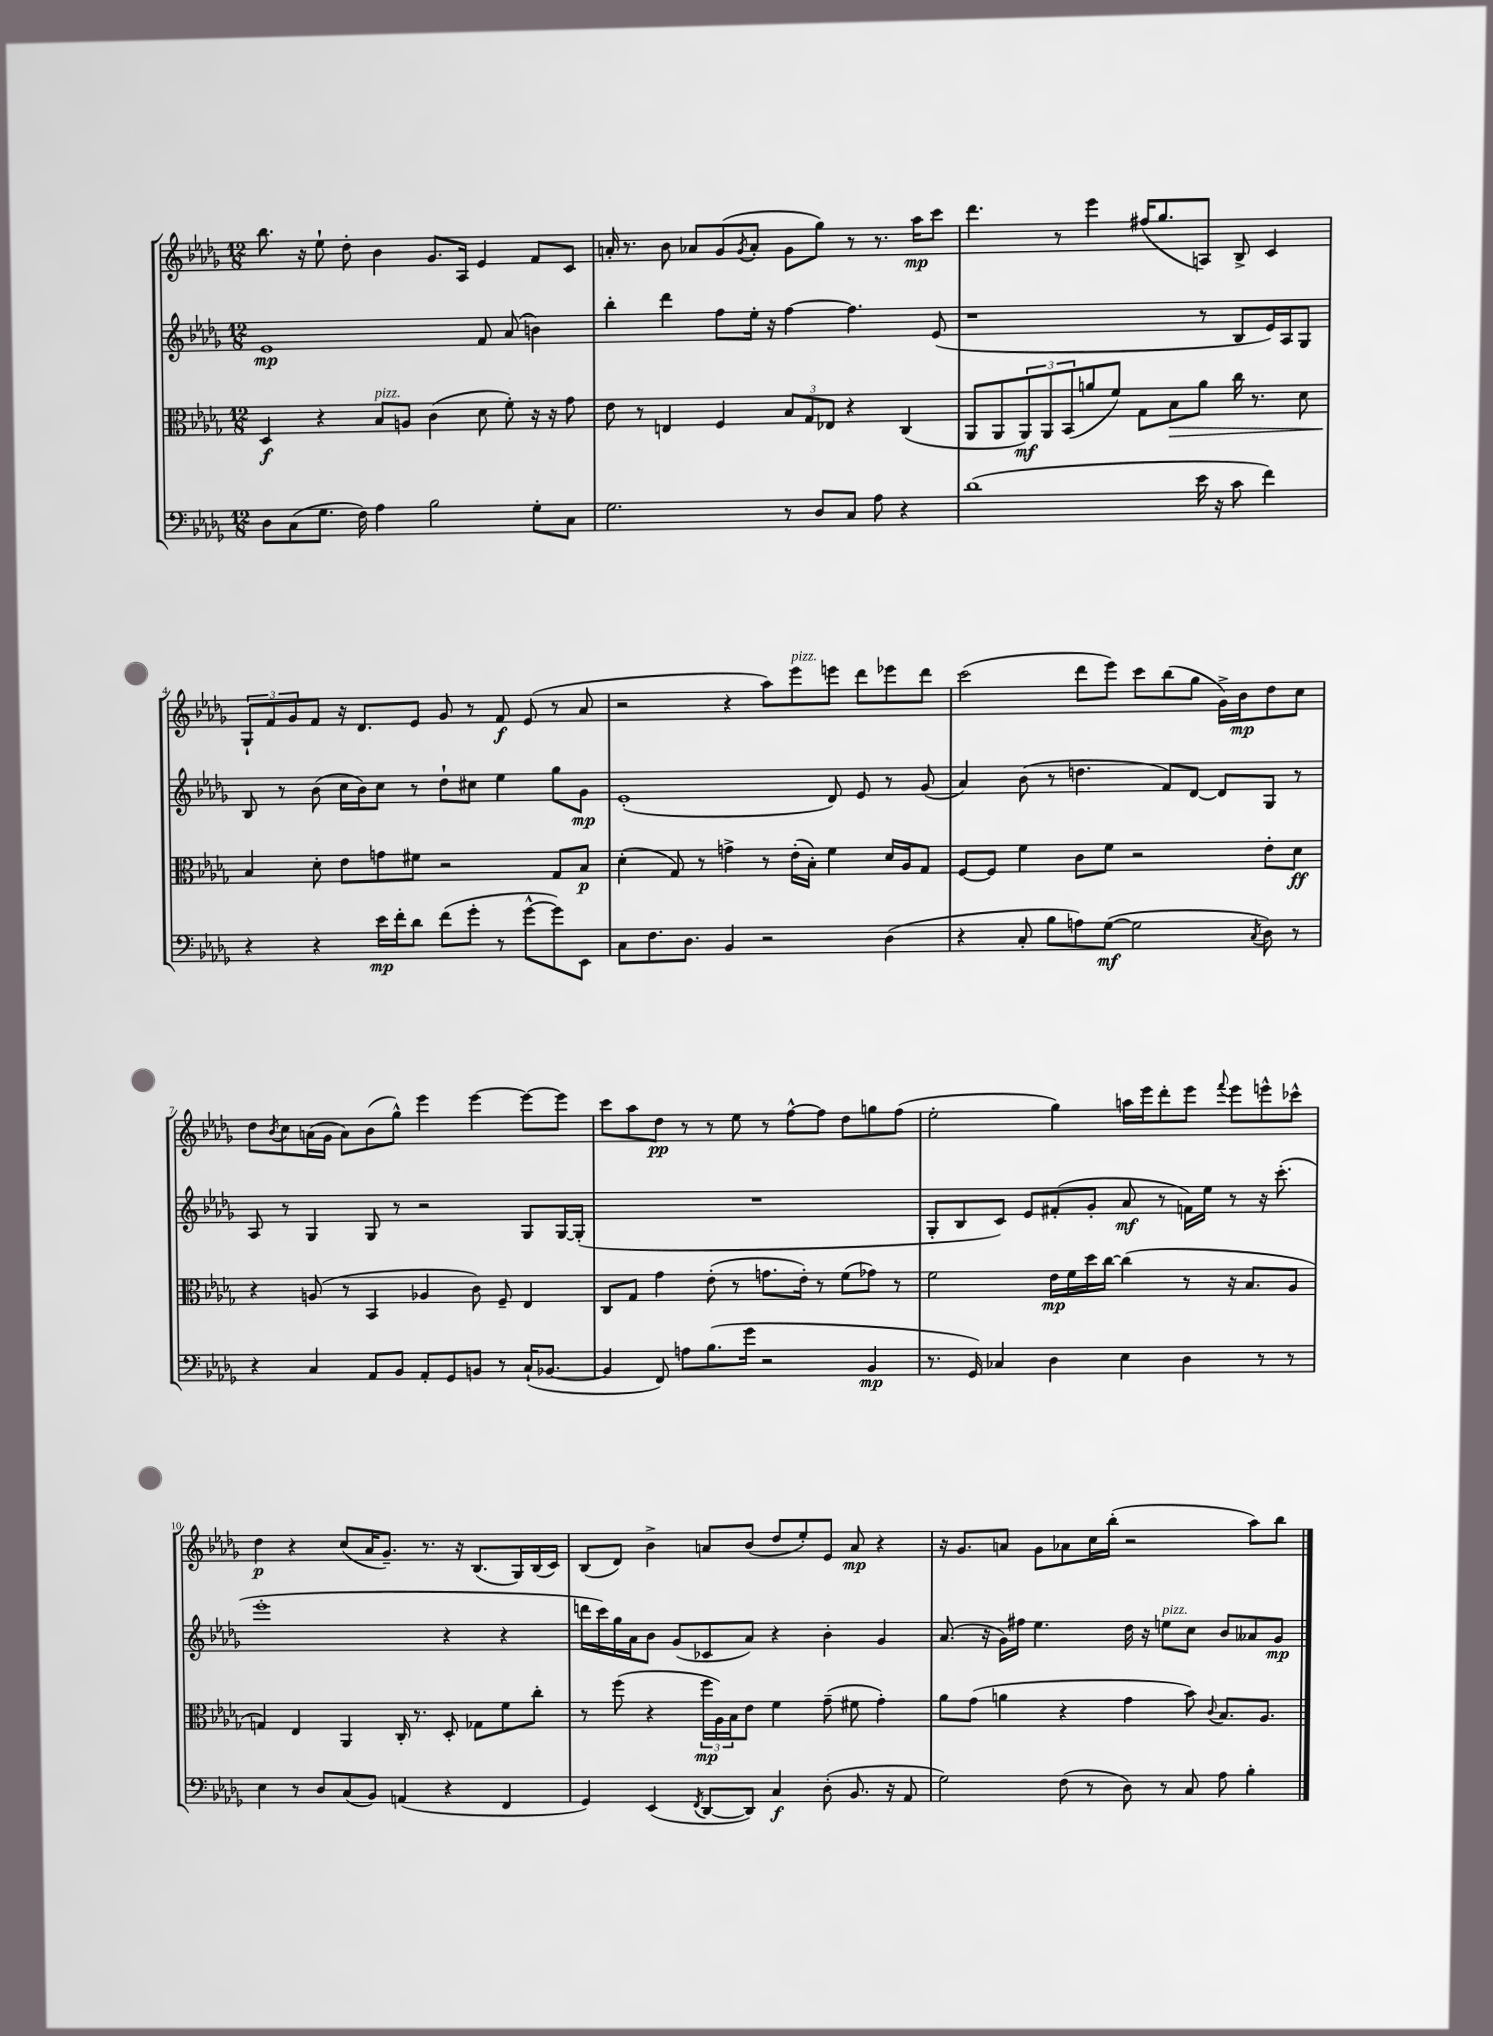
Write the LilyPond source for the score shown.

<<
\new StaffGroup <<
\new Staff = "s0" {
    \clef treble \key des \major \numericTimeSignature \time 12/8
    bes''8. r16 ees''8-! des''8-. bes'4 ges'8. aes16 ees'4 f'8 c'8 |
    a'16-. r8. bes'8 aes'8 ges'8( \acciaccatura { ges'8 } aes'8-. ges'8 ges''8) r8 r8. aes''16\mp c'''8 |
    des'''4. r8 ees'''4 fis''16( ges''8. a8) bes8-> c'4 |
    \tuplet 3/2 { ges8-! f'8 ges'8 } f'8 r16 des'8. ees'8 ges'8 r8 f'8\f ees'8( r8 aes'8 |
    r2 r4 aes''8) ees'''8^\markup { \italic "pizz." } e'''8 des'''8 ees'''8 des'''8 |
    c'''2( des'''8 ees'''8) c'''8 bes''8( ges''8 ges'16->) bes'16\mp des''8 c''8 |
    des''8 \acciaccatura { bes'8 } c''8 a'16( ges'16 a'8) bes'8( ges''8-^) ees'''4 ees'''4~ ees'''8~ ees'''8 |
    c'''8 aes''8 des''8\pp r8 r8 ees''8 r8 f''8~-^ f''8 des''8 g''8 f''8( |
    ees''2-. ges''4) a''16 ees'''16 des'''8-. ees'''8 \appoggiatura { f'''8 } ees'''8 e'''8-^ ces'''8-^ |
    des''4\p r4 c''8( aes'16 ges'8.--) r8. r16 bes8.( ges16) bes16( c'16) |
    bes8( des'8) bes'4-> a'8 bes'8( des''8 ees''8-.) ees'8 a'8\mp r4 |
    r16 ges'8. a'8 ges'8 aes'8 c''16 bes''16-.( r2 aes''8) bes''8 \bar "|." |
}
\new Staff = "s1" {
    \clef treble \key des \major \numericTimeSignature \time 12/8
    ees'1\mp f'8 aes'8( b'4) |
    bes''4-. des'''4 f''8 ees''16-. r16 f''4~ f''4. ees'8( |
    r1 r8 bes8 ees'16) aes16 ges8 |
    bes8 r8 bes'8( c''16 bes'16) c''8 r8 des''8-! cis''8 ees''4 ges''8 ges'8\mp |
    ees'1-.( des'8) ees'8 r8 ges'8( |
    aes'4) bes'8( r8 d''4. f'8) des'8~ des'8 ges8 r8 |
    aes8 r8 ges4 ges8 r8 r2 ges8 ges16~ ges16-.( |
    R1. |
    ges8-. bes8 c'8) ees'8 fis'8-.( ges'8-. aes'8\mf r8 f'16) ees''16 r8 r16 c'''8.-.( |
    ees'''1-. r4 r4 |
    d'''16 c'''16) ges''16 aes'16 bes'8 ges'8( ces'8 aes'8) r4 bes'4-. ges'4 |
    aes'8.( r16 ges'16) fis''16 ees''4. des''16 r16 e''8^\markup { \italic "pizz." } c''8 bes'8 aeses'8 ges'8\mp \bar "|." |
}
\new Staff = "s2" {
    \clef alto \key des \major \numericTimeSignature \time 12/8
    des4\f r4 bes8^\markup { \italic "pizz." } a8 c'4( des'8 f'8-.) r16 r16 ges'8 |
    ees'8 r8 e4 f4 \tuplet 3/2 { bes8 ges8 ees8 } r4 c4( |
    aes,8 aes,8 \tuplet 3/2 { aes,8\mf) aes,8 bes,8( } a'8 f'8) ges8 bes8\> a'8 c''16 r8. des'8 |
    bes4\! des'8-. ees'8 g'8 fis'8 r2 ges8 bes8\p |
    des'4-.( ges8) r8 g'4-> r8 ees'16-.( bes16-.) f'4 des'16 aes16 ges8 |
    f8~ f8 f'4 c'8 f'8 r2 ees'8-. des'8\ff |
    r4 a8( r8 bes,4 aes4 c'8) f8-- ees4 |
    c8 ges8 ges'4 ees'8-.( r8 g'8. ees'16-.) r8 f'8( ges'8) r8 |
    f'2 ees'16\mp f'16 des''16 c''16~ c''4( r8 r16 bes8. aes8 |
    g4) ees4 aes,4 c16-. r8. des8-. ges8 f'8 c''8-. |
    r8 f''8( r4 \tuplet 3/2 { f''16\mp aes16) bes16 } ees'8 f'4 ges'8--( fis'8 ges'4-.) |
    aes'8 ges'8( a'4 r4 ges'4 bes'8) \appoggiatura { c'8 } bes8. aes8. \bar "|." |
}
\new Staff = "s3" {
    \clef bass \key des \major \numericTimeSignature \time 12/8
    des8 c8( ges8. f16) aes4 bes2 ges8-. c8 |
    ges2. r8 des8 c8 aes8 r4 |
    des'1( ees'16 r16 c'8 f'4) |
    r4 r4 ees'16\mp f'16-. des'8 f'8( ges'8-. r8 ges'8~-^ ges'8) ees,8 |
    c8 f8. des8. bes,4 r2 des4( |
    r4 c8-. bes8 a8) ges8~\mf( ges2 \acciaccatura { c8 } des8) r8 |
    r4 c4 aes,8 bes,8 aes,8-. ges,8 b,8 r8 c16-!( bes,8.~ |
    bes,4 f,8) a8 bes8.( ges'16 r2 bes,4\mp |
    r8. ges,16) ces4 des4 ees4 des4 r8 r8 |
    ees4 r8 des8 c8( bes,8) a,4( r4 f,4 |
    ges,4) ees,4( \acciaccatura { f,8 } des,8~ des,8) c4\f des8-.( bes,8. r16 aes,8 |
    ges2) f8( r8 des8) r8 c8 aes8 bes4-. \bar "|." |
}
>>
>>
